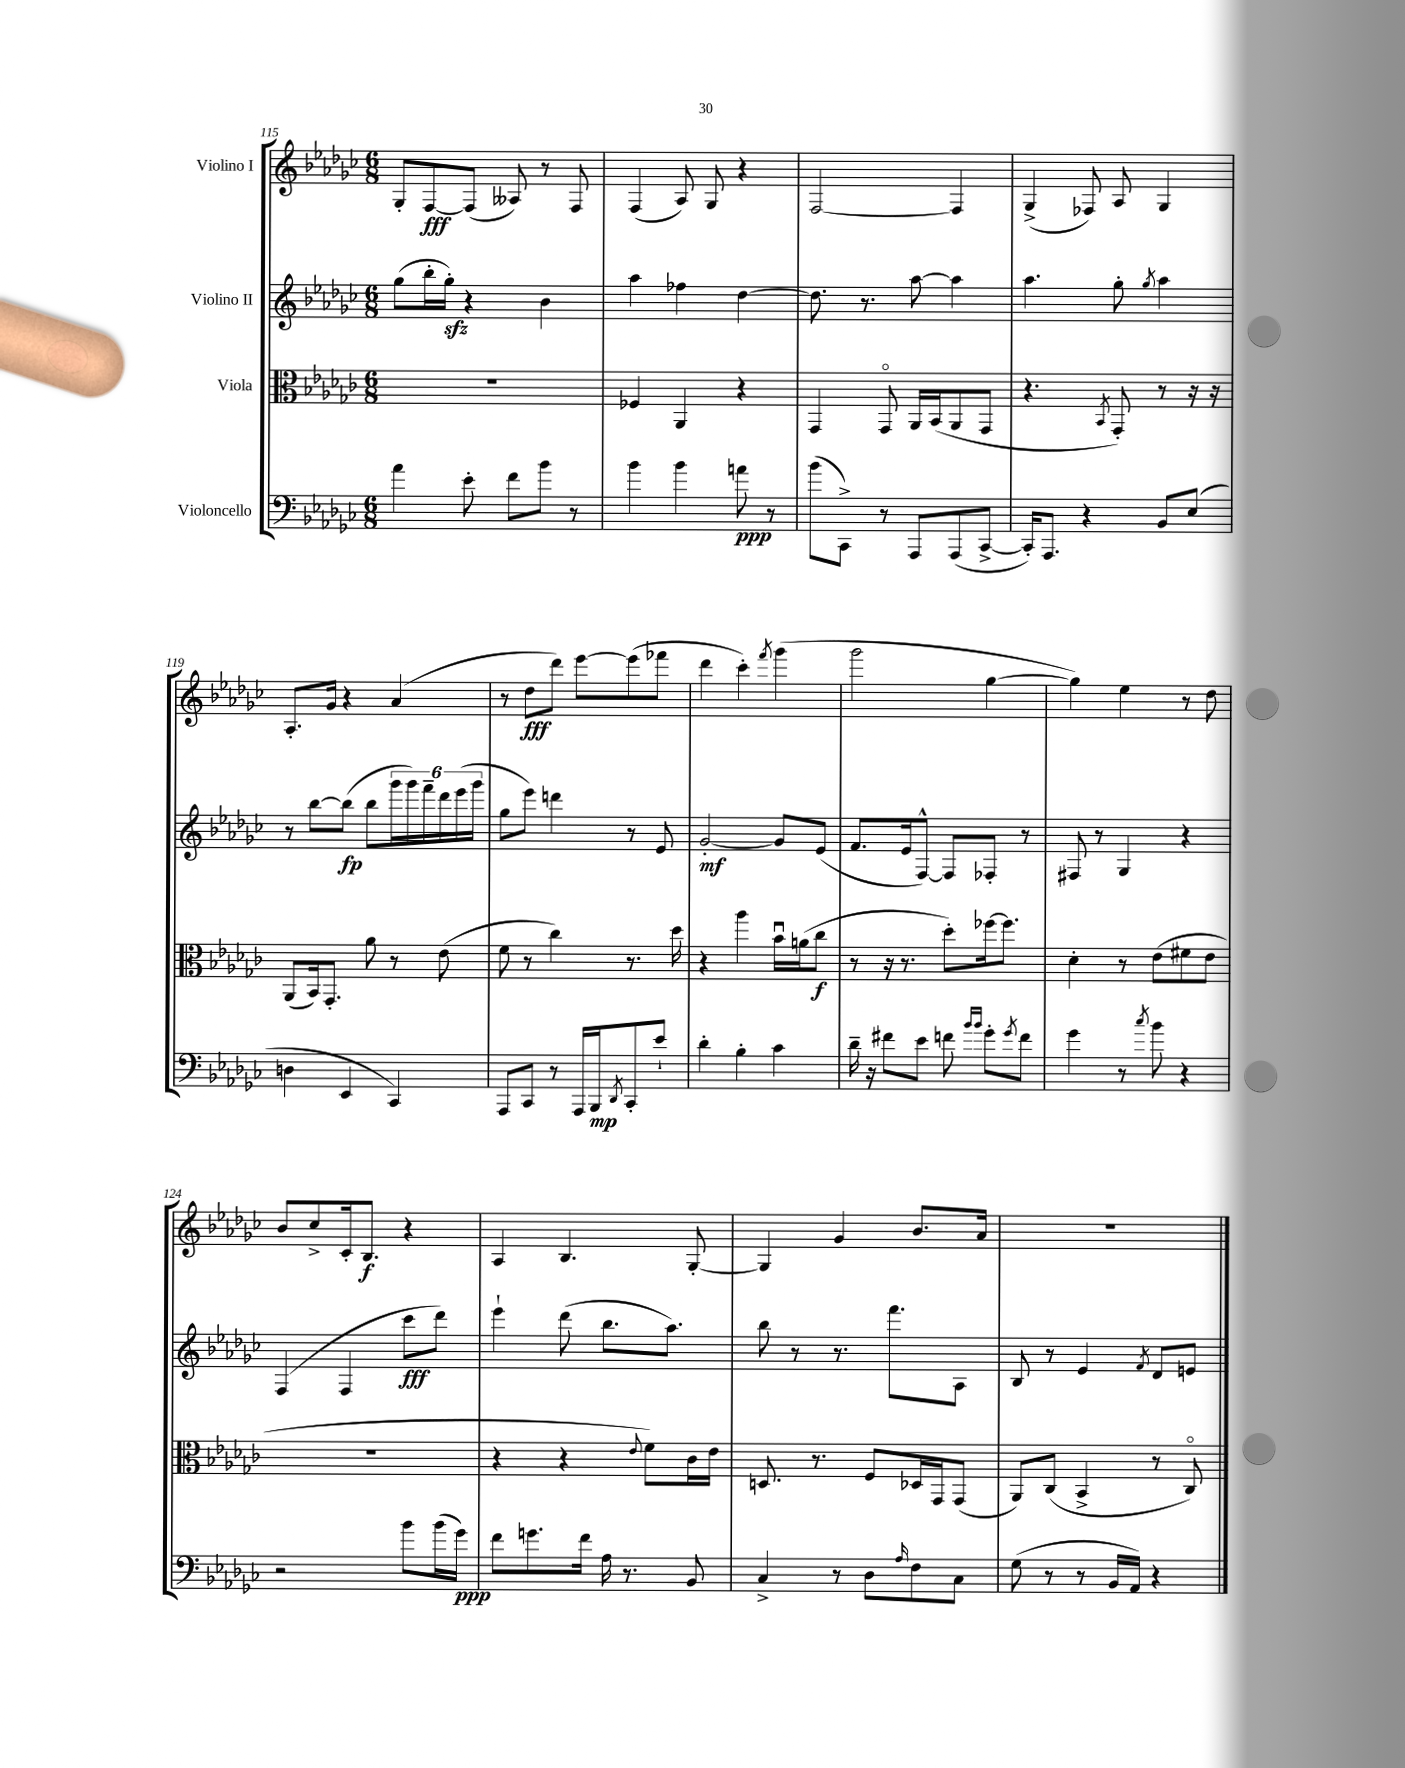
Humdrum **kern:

**kern	**kern	**kern	**kern
*staff4	*staff3	*staff2	*staff1
*clefF4	*clefC3	*clefG2	*clefG2
*k[b-e-a-d-g-c-]	*k[b-e-a-d-g-c-]	*k[b-e-a-d-g-c-]	*k[b-e-a-d-g-c-]
*M6/8	*M6/8	*M6/8	*M6/8
4a-	2.r	(8gg-	8G-'
.	.	16bb-'	[8F
.	.	16gg-')	.
8e-'	.	4r	(8F]
8f	.	.	8A--)
8b-	.	4b-	8r
8r	.	.	8F
=	=	=	=
4b-	4F-	4aa-	(4F
4b-	4AA-	4ff-	8A-)
.	.	.	8G-
8a	4r	[4dd-	4r
8r	.	.	.
=	=	=	=
(8b-	4GG-	8.dd-]	[2F
8CC-^)	.	.	.
.	.	8.r	.
8r	8GG-o	.	.
8AAA-	16AA-	[8aa-	.
.	(16BB-	.	.
(8AAA-	8AA-	4aa-]	4F]
[8CC-^	8GG-	.	.
=	=	=	=
16CC-'])	4.r	4.aa-	(4G-^
8.AAA-	.	.	.
4r	.	.	8F-)
.	8qBB-	.	.
.	8GG-')	8gg-'	8A-
.	.	8qgg-	.
8BB-	8r	4aa-	4G-
(8E-	16r	.	.
.	16r	.	.
=	=	=	=
4D	(8AA-	8r	8.A-'
.	16BB-)	[8bb-	.
.	8.GG-'	.	16g-
4EE-	.	(8bb-]	4r
.	8a-	8bb-	.
4CC-)	8r	24ggg-	(4a-
.	.	24ggg-)	.
.	.	24fff~	.
.	(8e-	24ddd-	.
.	.	(24eee-	.
.	.	24ggg-	.
=	=	=	=
8AAA-	8f	8gg-	8r
8CC-	8r	8eee-)	8dd-
8r	4cc-)	4ddd	8ddd-)
16AAA-	.	.	[8eee-
16BBB-	.	.	.
8qDD-	.	.	.
8CC-'	8.r	8r	(8eee-]
8e-`	.	8e-	8fff-
.	16dd-	.	.
=	=	=	=
4d-'	4r	[2g-'	4ddd-
4B-'	4aa-	.	4ccc-')
.	.	.	8qfff
4c-	16b-u	8g-]	(4ggg-
.	(16a	.	.
.	8cc-	(8e-	.
=	=	=	=
16d-~	8r	8.f	2ggg-
16r	.	.	.
8f#	16r	.	.
.	8.r	16e-	.
8e-	.	[8F^^)	.
8f	8dd-')	8F]	.
16qqb-	.	.	.
16qqb-	.	.	.
8g-'	[16ff-	8F-'	[4gg-
.	8.ff-]	.	.
8qg-	.	.	.
8f	.	8r	.
=	=	=	=
4g-	4d-'	8F#	4gg-])
.	.	8r	.
8r	8r	4G-	4ee-
8qcc-	.	.	.
8b-	(8e-	.	.
4r	8f#	4r	8r
.	8e-	.	8dd-
=	=	=	=
2r	2.r	(4F	8b-
.	.	.	8cc-^
.	.	4F	16c-'
.	.	.	8.B-
8b-	.	8ccc-	4r
(16b-	.	8ddd-)	.
16g-)	.	.	.
=	=	=	=
8f	4r	4eee-`	4A-
8.g	.	.	.
.	4r	(8ddd-	4.B-
16f	.	.	.
16A-	.	8.bb-	.
8.r	.	.	.
.	8qqe-	.	.
.	8f)	.	.
.	.	8.aa-)	.
8BB-	16c-	.	[8G-'
.	16e-	.	.
=	=	=	=
4C-^	8.D	8bb-	4G-]
.	.	8r	.
.	8.r	.	.
8r	.	8.r	4g-
8D-	8F	.	.
.	.	8.fff	.
16qqA-	.	.	.
8F	16D-	.	8.b-
.	16GG-	.	.
8C-	(8GG-	8A-	.
.	.	.	16a-
=	=	=	=
(8G-	8AA-)	8B-	2.r
8r	(8C-	8r	.
8r	4BB-^	4e-	.
16BB-	.	.	.
16AA-)	.	.	.
.	.	8qf	.
4r	8r	8d-	.
.	8C-o)	8e	.
==	==	==	==
*-	*-	*-	*-
